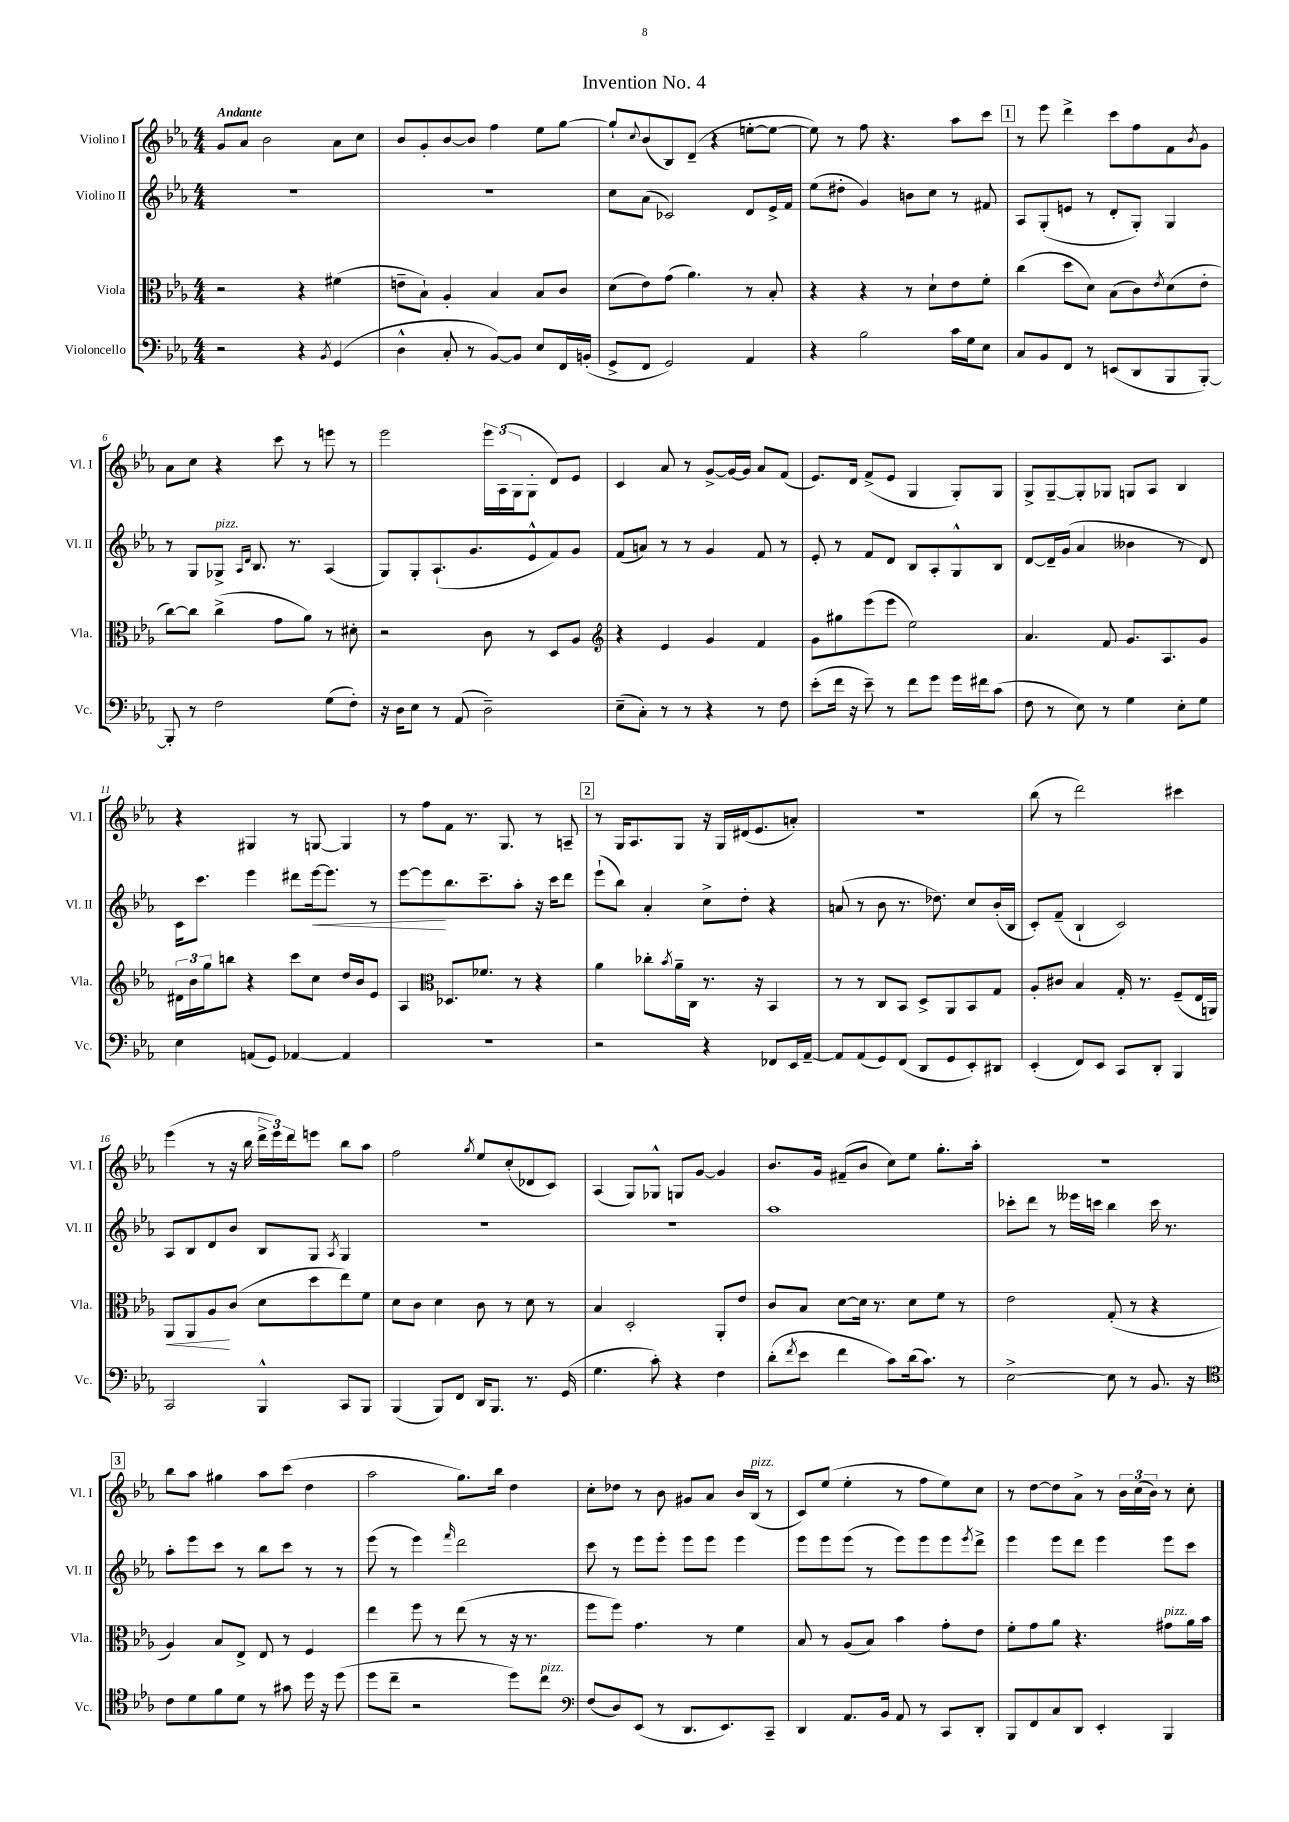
\header { title = "Invention No. 4" }
<<
\new StaffGroup <<
\new Staff = "s0" \with { instrumentName = "Violino I" shortInstrumentName = "Vl. I" } {
    \clef treble \key ees \major \numericTimeSignature \time 4/4 \tempo "Andante"
    g'8 aes'8 bes'2 aes'8 c''8 |
    bes'8 g'8-. bes'8~ bes'8 f''4 ees''8 g''8~ |
    g''8-! \appoggiatura { c''8 } bes'8( bes8) d'8--( r4 e''8~-. e''8~ |
    e''8) r8 f''8 r4. aes''8 c'''8 |
    \mark \markup { \box "1" } r8 ees'''8 d'''4-> c'''8 f''8 f'8 \acciaccatura { bes'8 } g'8 |
    aes'8 c''8 r4 c'''8 r8 e'''8 r8 |
    ees'''2 \tuplet 3/2 { ees'''16 aes16( g16 } g8-. d'8) ees'8 |
    c'4 aes'8 r8 g'8~-> g'16~ g'16 aes'8 f'8( |
    ees'8.) d'16 f'8->( ees'8 g4 g8-.) g8 |
    g8-> g8~-- g8-. ges8 g8 aes8 bes4 |
    r4 gis4 r8 g8~ g4 |
    r8 f''8 f'8 r8. g8. r8 a8-- |
    \mark \markup { \box "2" } r8 g16 aes8. g8 r16 g16 dis'16( ees'8. a'8-.) |
    R1 |
    bes''8( r8 d'''2) cis'''4 |
    ees'''4( r8 r16 bes''16 \tuplet 3/2 { d'''16-> ees'''16) d'''16 } e'''8 bes''8 aes''8 |
    f''2 \acciaccatura { g''8 } ees''8 c''8-.( des'8 c'8) |
    aes4( g8) ges8-^ g8 g'8~ g'4 |
    bes'8. g'16 fis'8--( bes'8 c''8) ees''8 g''8.-. aes''16-. |
    R1 |
    \mark \markup { \box "3" } bes''8 aes''8 gis''4 aes''8 c'''8( d''4 |
    aes''2 g''8.) bes''16 d''4 |
    c''8-. des''8 r8 bes'8 gis'8 aes'8 bes'16 bes16^\markup { \italic "pizz." }( r8 |
    c'8) ees''8( ees''4-. r8 f''8 ees''8) c''8 |
    r8 d''8~ d''8 aes'8-> r8 \tuplet 3/2 { bes'16 c''16( bes'16) } r8 c''8-. \bar "|." |
}
\new Staff = "s1" \with { instrumentName = "Violino II" shortInstrumentName = "Vl. II" } {
    \clef treble \key ees \major \numericTimeSignature \time 4/4
    r1 |
    R1 |
    c''8 aes'8( ces'2) d'8 ees'16-> f'16 |
    ees''8( dis''8-. g'4) b'8 c''8 r8 fis'8 |
    \mark \markup { \box "1" } aes8 g8-.( e'8 r8 d'8-. g8-.) g4 |
    r8 g8 ges8->^\markup { \italic "pizz." } \grace { aes16 d'16 } bes8. r8. aes4( |
    g8) g8-. aes8.-!( g'8. ees'8-^ f'8) g'8 |
    f'8( a'8) r8 r8 g'4 f'8 r8 |
    ees'8-. r8 f'8 d'8 bes8 aes8-. g8-^ bes8 |
    d'8~ d'16-- g'16( aes'4 beses'4 r8 d'8) |
    c'16 c'''8. ees'''4 dis'''8 ees'''16~\< ees'''8. r8 |
    ees'''8~ ees'''8\! bes''8. c'''8.-- aes''8-. r16 c'''16 d'''8 |
    \mark \markup { \box "2" } ees'''8-!( bes''8) aes'4-. c''8-> d''8-. r4 |
    a'8( r8 bes'8 r8. des''8.) c''8 bes'16-.( bes16 |
    c'8-.) f'8--( bes4-! c'2) |
    aes8 bes8 d'8 bes'8 bes8 g8 \acciaccatura { aes8 } g4 |
    R1 |
    R1 |
    aes''1 |
    ces'''8-. d'''8 r8 eeses'''16 c'''16 bes''4 c'''16 r8. |
    \mark \markup { \box "3" } aes''8-. ees'''8 c'''8 r8 bes''8 c'''8 r8 r8 |
    ees'''8( r8 ees'''4) \grace { f'''16 } d'''2 |
    c'''8 r8 ees'''8 ees'''8-. ees'''8 ees'''8 ees'''4 |
    ees'''8 ees'''8 ees'''8( r8 ees'''8) ees'''8 ees'''8 \acciaccatura { ees'''8 } d'''8-> |
    ees'''4 ees'''8 d'''8 ees'''4 ees'''8 c'''8 \bar "|." |
}
\new Staff = "s2" \with { instrumentName = "Viola" shortInstrumentName = "Vla." } {
    \clef alto \key ees \major \numericTimeSignature \time 4/4
    r2 r4 fis'4( |
    e'8-- bes8-!) aes4-. bes4 bes8 c'8 |
    d'8( ees'8) g'8( aes'4.) r8 bes8-. |
    r4 r4 r8 d'8-! ees'8 f'8-. |
    \mark \markup { \box "1" } c''4( d''8 d'8) bes8( c'8) \acciaccatura { ees'8 } d'8( ees'8-. |
    c''8~) c''8 c''4->( g'8 aes'8) r8 dis'8-. |
    r2 c'8 r8 d8 aes8 |
    \clef treble r4 ees'4 g'4 f'4 |
    g'8 gis''8 ees'''8( ees'''8 ees''2) |
    aes'4. f'8 g'8. aes8. g'8 |
    \tuplet 3/2 { dis'16 bes'16 g''16 } b''8 r4 c'''8 c''8 d''16 bes'16 ees'8 |
    aes4 \clef alto des8. fes'8. r8 r4 |
    \mark \markup { \box "2" } aes'4 ces''8-. \acciaccatura { bes'8 } aes'16-- c16 r8. r16 bes,4 |
    r8 r8 c8 bes,8 d8-> aes,8 bes,8 g8 |
    aes8-. cis'8 bes4 g16-. r8. f8--( ees16 a,16) |
    aes,8\< aes,8 aes8\! c'8( d'8 d''8 ees''8) f'8 |
    d'8 c'8 d'4 c'8 r8 d'8 r8 |
    bes4 d2-. aes,8-. ees'8 |
    c'8 bes8 d'8~ d'16 r8. d'8 f'8 r8 |
    ees'2 g8-.( r8 r4 |
    \mark \markup { \box "3" } aes4) bes8 ees8-> ees8 r8 f4 |
    ees''4 f''8 r8 ees''8( r8 r16 r8. |
    f''8 f''8) g'4. r8 f'4 |
    bes8 r8 aes8( bes8) bes'4 g'8-. ees'8 |
    f'8-. g'8 aes'8 r4. gis'8^\markup { \italic "pizz." } aes'16 bes'16 \bar "|." |
}
\new Staff = "s3" \with { instrumentName = "Violoncello" shortInstrumentName = "Vc." } {
    \clef bass \key ees \major \numericTimeSignature \time 4/4
    r2 r4 \acciaccatura { bes,8 } g,4( |
    d4-^ c8-. r8 bes,8~) bes,8 ees8 f,16 b,16-.( |
    g,8-> f,8 g,2) aes,4 |
    r4 bes2 c'16 g16 ees8 |
    \mark \markup { \box "1" } c8 bes,8 f,8 r8 e,8( d,8 bes,,8 bes,,8~-.) |
    bes,,8-. r8 f2 g8( f8-.) |
    r16 d16 ees8 r8 aes,8( d2--) |
    ees8--( c8-.) r8 r8 r4 r8 f8 |
    ees'8-.( f'16 r16 ees'8--) r8 f'8 g'8 g'16 fis'16 c'8( |
    f8 r8 ees8) r8 g4 ees8-. g8 |
    ees4 a,8( g,8) aes,4~ aes,4 |
    r1 |
    \mark \markup { \box "2" } r2 r4 fes,8 ees,16 aes,16~-- |
    aes,8 aes,8( g,8) f,8( d,8 g,8 ees,8-.) dis,8 |
    ees,4-.( f,8) ees,8 c,8 d,8-. bes,,4 |
    c,2 bes,,4-^ c,8 bes,,8 |
    bes,,4( bes,,8) f,8 d,16 bes,,8. r8. g,16( |
    g4. c'8-.) r4 f4 |
    d'8-.( \acciaccatura { f'8 } ees'8 f'4 c'8) d'16( c'8.) r8 |
    ees2~-> ees8 r8 bes,8. r16 |
    \mark \markup { \box "3" } \clef tenor c'8 d'8 f'8 d'8 r8 gis'8 d''16 r16 d''8( |
    d''8 c''8-- r2 d''8) c''8^\markup { \italic "pizz." } |
    \clef bass f8( d8) ees,8( r8 d,8. ees,8.) c,8-- |
    d,4 aes,8. bes,16 aes,8 r8 c,8 d,8-. |
    bes,,8 f,8 c8 d,8 ees,4-. bes,,4 \bar "|." |
}
>>
>>
